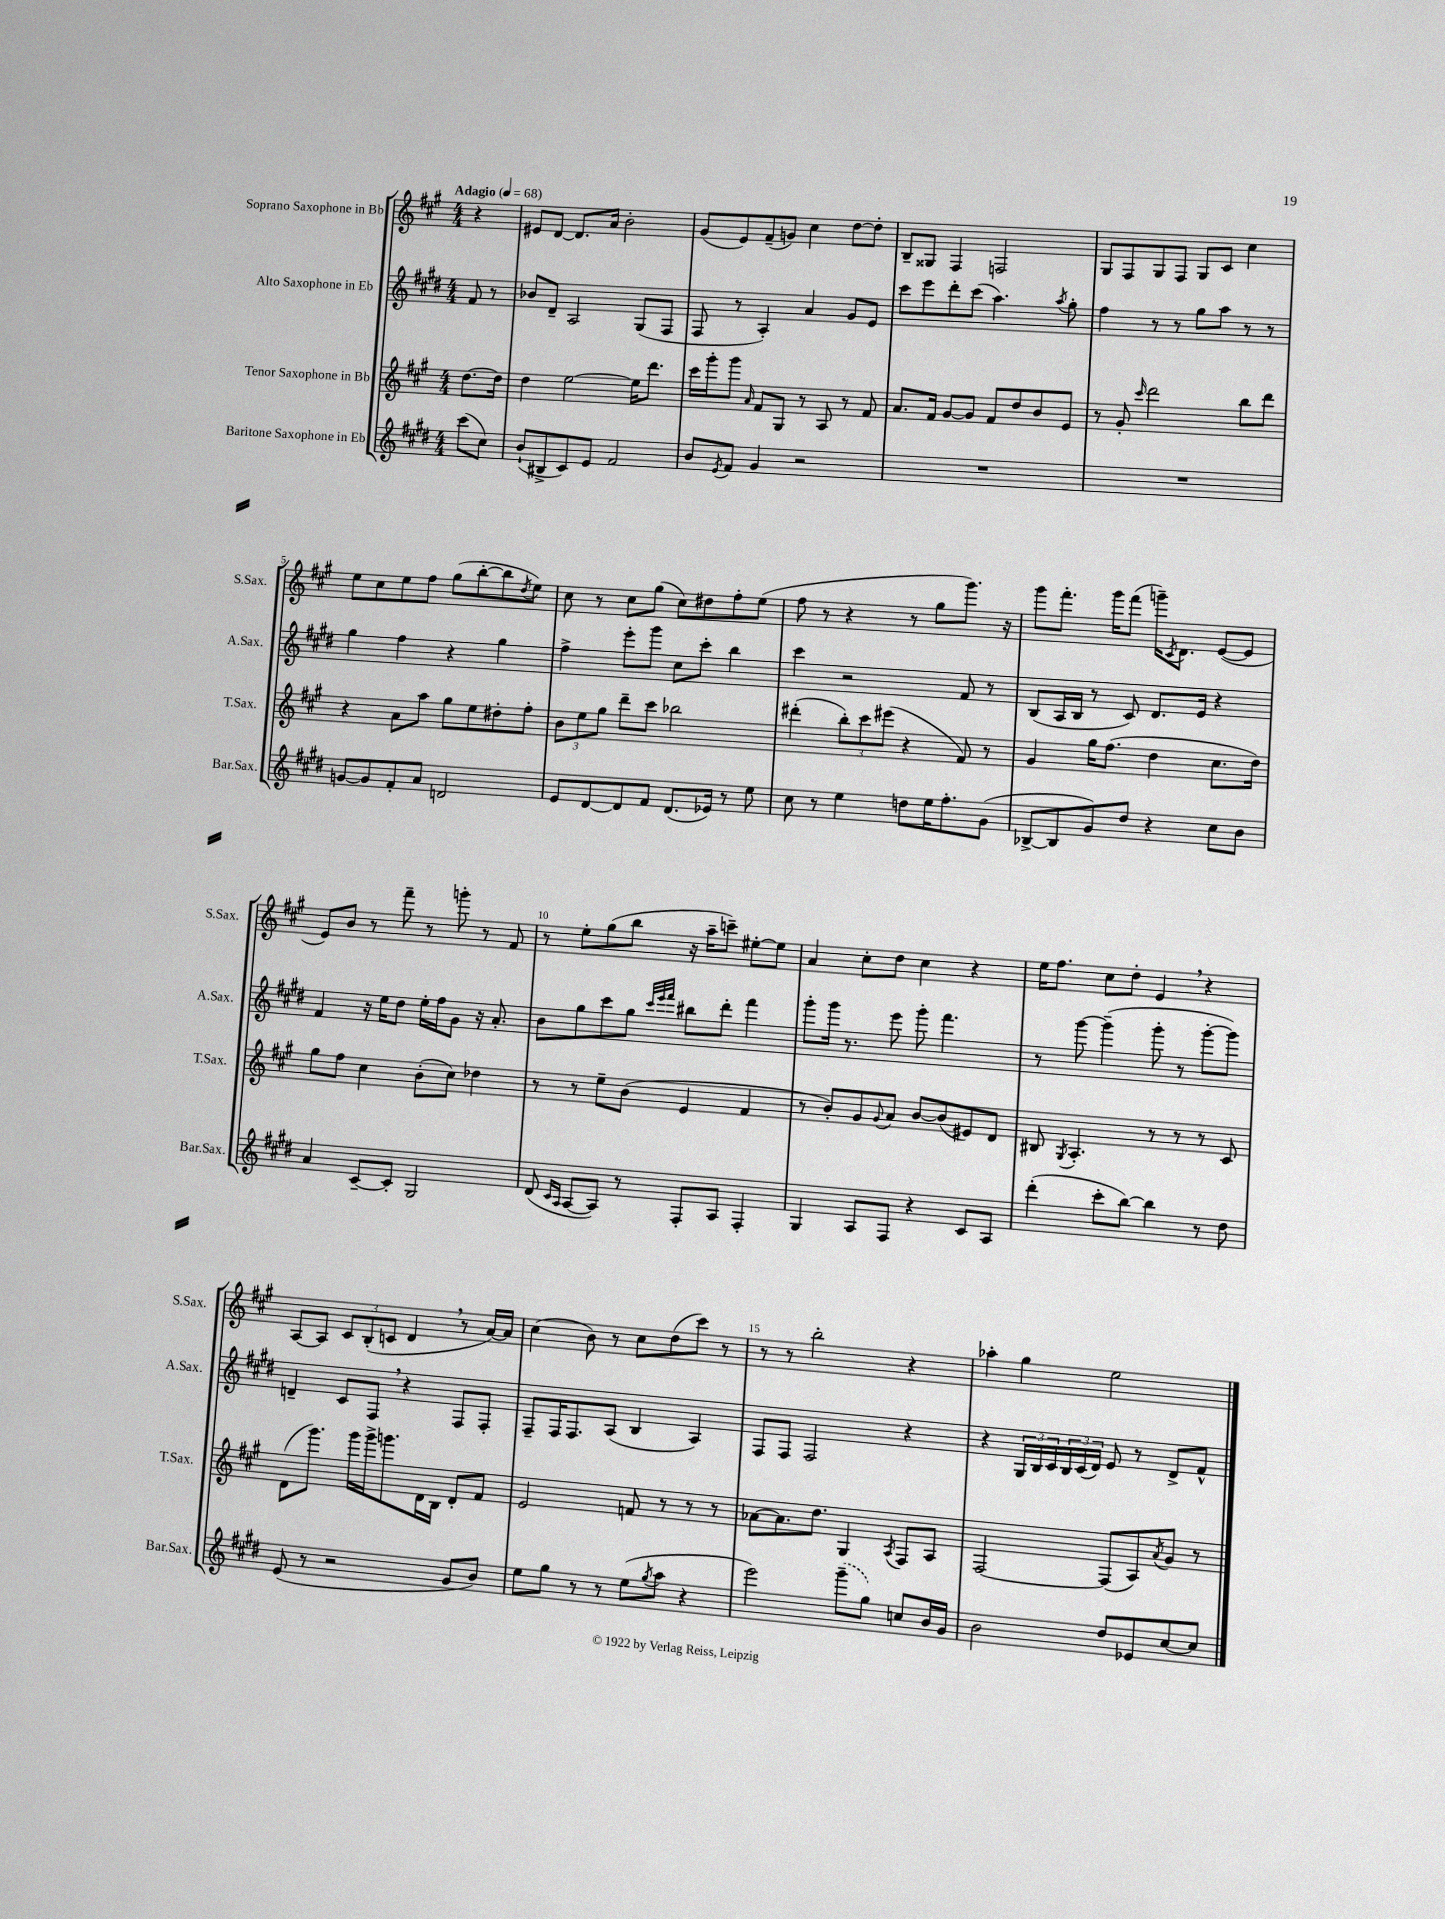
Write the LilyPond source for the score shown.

<<
\new StaffGroup <<
\new Staff = "s0" \with { instrumentName = "Soprano Saxophone in Bb" shortInstrumentName = "S.Sax." } {
    \clef treble \key a \major \numericTimeSignature \time 4/4 \partial 4 \tempo "Adagio" 4 = 68
    r4 |
    eis'8 d'8~ d'8. a'16 b'2-. |
    gis'8( e'8) fis'8--( g'8) cis''4 d''8~ d''8-. |
    b8-- gisis8 fis4 f2 |
    gis8 fis8 gis8 fis8 gis8 cis'8 cis''4 |
    e''8 cis''8 e''8 fis''8 gis''8( b''8~-. b''8 \acciaccatura { d''8 } e''8) |
    cis''8 r8 cis''8 gis''8( cis''8) dis''8 fis''8-. e''8( |
    fis''8 r8 r4 r8 gis''8 gis'''8.) r16 |
    gis'''8 fis'''8.-. gis'''16 fis'''8( g'''16--) \acciaccatura { cis'8 } d'8. e'8~( e'8 |
    e'8) b'8 r8 fis'''8-- r8 g'''8-. r8 fis'8 |
    r8 e''8-. gis''8( b''8 r16 a''16-- c'''8--) eis''8~-. eis''8 |
    a'4 cis''8-. d''8 cis''4 r4 |
    e''16 fis''8. cis''8 d''8-. e'4 \breathe r4 |
    a8~ a8 \tuplet 3/2 { cis'8 b8-.( c'8 } d'4 \breathe r8 a'16~) a'16 |
    cis''4( b'8) r8 cis''8 d''8( cis'''8) r8 |
    r8 r8 b''2-. r4 |
    aes''4-. gis''4 e''2 \bar "|." |
}
\new Staff = "s1" \with { instrumentName = "Alto Saxophone in Eb" shortInstrumentName = "A.Sax." } {
    \clef treble \key e \major \numericTimeSignature \time 4/4 \partial 4
    fis'8 r8 |
    bes'8 dis'8-- a2 gis8( fis8 |
    fis8 r8 a4-.) a'4 gis'8 e'8 |
    cis'''8 e'''8 dis'''8-. cis'''8( a''4.) \acciaccatura { a''8 } gis''8-. |
    fis''4 r8 r8 gis''8 a''8 r8 r8 |
    gis''4 fis''4 r4 gis''4 |
    fis''4-> e'''8-. gis'''8 cis''8 cis'''8-. b''4 |
    cis'''4 r2 fis'8 r8 |
    b8( a16 b16 r8 cis'8) dis'8. e'16 r4 |
    fis'4 r16 e''16 dis''8 e''16-. fis''16 gis'8 r16 a'8.-. |
    b'8 gis''8 cis'''8 gis''8 \grace { cis'''32 e'''32 fis'''32 } bis''8 dis'''8-. fis'''4 |
    gis'''8-. gis'''16 r8. e'''8 gis'''8-. fis'''4. |
    r8 gis'''8~ gis'''4--( gis'''8-. r8 gis'''8~-. gis'''8) |
    d'4-- cis'8 fis8 \breathe r4 fis8 fis8-. |
    fis8-- fis16 fis8. a8( b4 a4) |
    fis8 fis8 fis2 r4 |
    r4 \tuplet 3/2 { gis16 b16 cis'16 } \tuplet 3/2 { b16 cis'16( dis'16) } e'8 r8 dis'8-> fis'8-^ \bar "|." |
}
\new Staff = "s2" \with { instrumentName = "Tenor Saxophone in Bb" shortInstrumentName = "T.Sax." } {
    \clef treble \key a \major \numericTimeSignature \time 4/4 \partial 4
    d''8.~ d''16 |
    d''4 e''2~ e''16 d'''8. |
    cis'''16 gis'''16-. gis'''8 \grace { a'16 } fis'8 gis8 r8 a8 r8 fis'8 |
    a'8. fis'16 gis'8~ gis'8 fis'8 d''8 b'8 e'8 |
    r8 gis'8-. \grace { cis'''16 } d'''2 b''8 d'''8 |
    r4 a'8 a''8 gis''8 e''8 dis''8-. fis''8-. |
    \tuplet 3/2 { b'8 e''8 gis''8 } d'''8-- cis'''8 bes''2 |
    dis'''4-.( \tuplet 3/2 { b''8-.) cis'''8 eis'''8( } r4 fis'8) r8 |
    gis'4 gis''16 fis''8.( d''4 cis''8. d''16) |
    gis''8 fis''8 cis''4 b'8-.( cis''8) des''4 |
    r8 r8 e''8-- b'8( e'4 fis'4 |
    r8 b'8-.) gis'8 \appoggiatura { gis'8 } a'8 b'8~ b'8( eis'8) d'8 |
    bis8 \acciaccatura { gis8 } a4.-. r8 r8 r8 cis'8 |
    d'8( gis'''8.) gis'''16 gis'''16-> g'''8. d'16 b16 d'8-. fis'8 |
    e'2 f'8 r8 r8 r8 |
    aes'8~ aes'8. d''8. gis4 \acciaccatura { a8 } fis8 a8 |
    fis2~ fis8( a8) \acciaccatura { a'8 } gis'8 r8 \bar "|." |
}
\new Staff = "s3" \with { instrumentName = "Baritone Saxophone in Eb" shortInstrumentName = "Bar.Sax." } {
    \clef treble \key e \major \numericTimeSignature \time 4/4 \partial 4
    cis'''8( cis''8) |
    b'8-!( bis8-> cis'8) e'8 fis'2 |
    b'8 \acciaccatura { e'8 } fis'8 gis'4 r2 |
    R1 |
    R1 |
    g'8~ g'8 fis'8-. a'8 d'2 |
    e'8 dis'8~ dis'8 fis'8 dis'8.( ees'16) r8 e''8 |
    cis''8 r8 e''4 d''8 e''16 fis''8.-. gis'8( |
    bes8~-> bes8 gis'8) dis''8 r4 cis''8 b'8 |
    a'4 cis'8~-- cis'8-. gis2 |
    dis'8( \grace { cis'16 a16 } a8~ a8) r8 fis8-. a8 fis4-. |
    gis4 a8 fis8 r4 cis'8 a8 |
    dis'''4-.( cis'''8-. b''8~) b''4 r8 dis''8 |
    e'8( r8 r2 gis'8 b'8) |
    e''8 gis''8 r8 r8 e''8( \acciaccatura { gis''8 } a''8 r4 |
    e'''2) \once \slurDashed gis'''8--( gis''8) c''8 b'16 gis'16 |
    b'2 dis''8 ees'8 cis''8~ cis''8 \bar "|." |
}
>>
>>
\layout { \context { \Score \override BarNumber.break-visibility = ##(#f #t #t) barNumberVisibility = #(every-nth-bar-number-visible 5) } }
